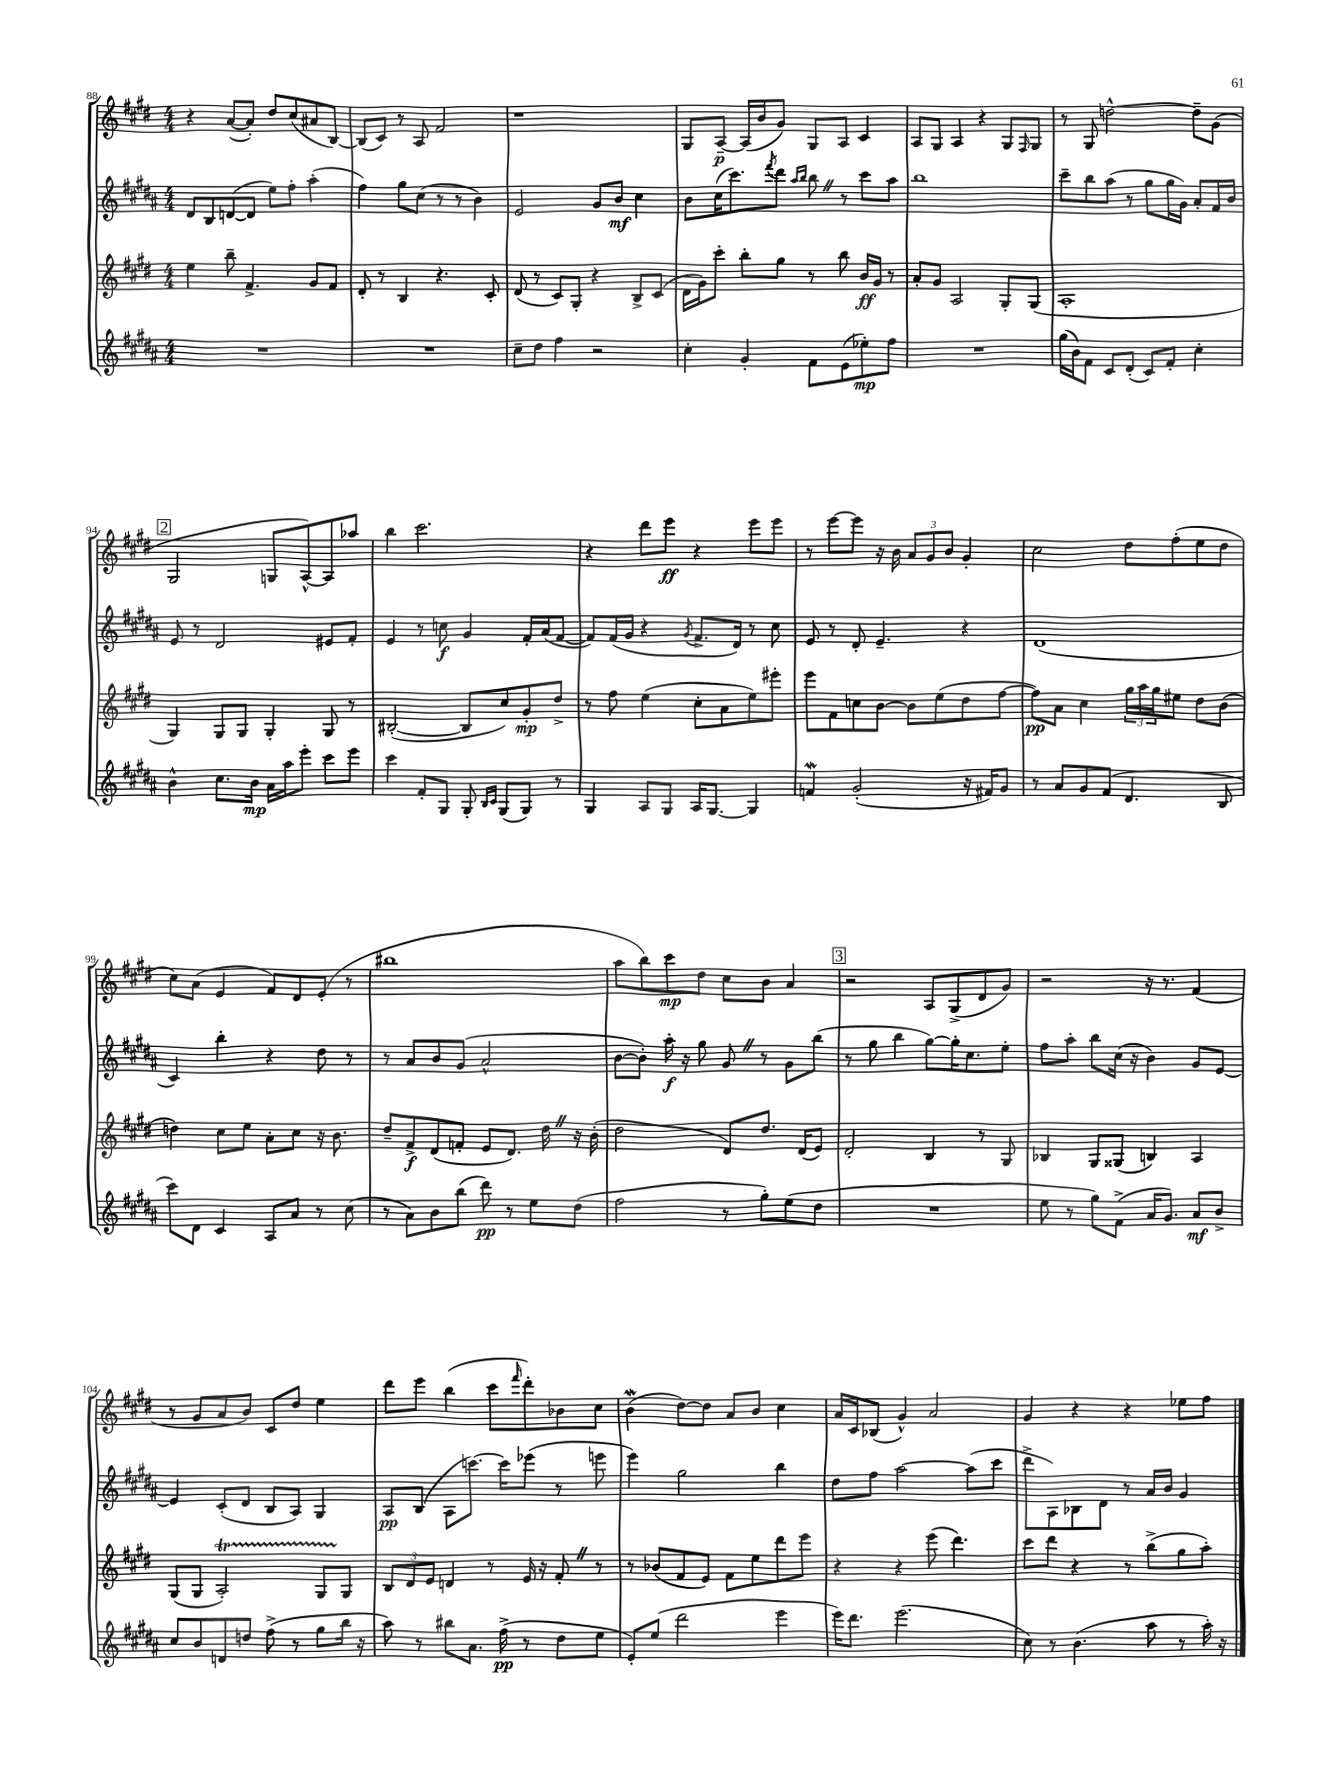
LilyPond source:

<<
\new StaffGroup <<
\new Staff = "s0" {
    \clef treble \key e \major \numericTimeSignature \time 4/4
    r4 a'8~( a'8-.) dis''8 cis''8( ais'8 b8~) |
    b8( cis'8) r8 a8 fis'2 |
    r1 |
    gis8 a8~--\p a16( b'16 gis'8) gis8 a8 cis'4 |
    a8 gis8 a4 r4 gis8 \grace { fis16 } gis8 |
    r8 gis8 d''2~-^ d''8-- gis'8( |
    \mark \markup { \box "2" } gis2 g8 a8~-^) a8 aes''8 |
    b''4 cis'''2. |
    r4 dis'''8 e'''8\ff r4 e'''8 e'''8 |
    r8 e'''8~ e'''8 r16 b'16 \tuplet 3/2 { a'8 gis'8 b'8 } gis'4-. |
    cis''2 dis''8 fis''8-.( e''8 dis''8 |
    cis''8) a'8( e'4 fis'8) dis'8 e'8-.( r8 |
    bis''1 |
    a''8 b''8) cis'''8\mp dis''8 cis''8 b'8 a'4 |
    \mark \markup { \box "3" } r2 a8 gis8->( dis'8 gis'8) |
    r2 r16 r8. fis'4( |
    r8 gis'8 a'8 b'8) cis'8 dis''8 e''4 |
    dis'''8 e'''8 b''4( cis'''8 \grace { fis'''16 } dis'''8-.) bes'8 cis''8 |
    b'4\mordent( dis''8~) dis''8 a'8 b'8 cis''4 |
    a'16 cis'16 bes8( gis'4-^) a'2 |
    gis'4 r4 r4 ees''8 fis''8 \bar "|." |
}
\new Staff = "s1" {
    \clef treble \key b \major \numericTimeSignature \time 4/4
    dis'8 b8 d'8~( d'8 e''8) fis''8-. ais''4-.( |
    fis''4) gis''8 cis''8( r8 r8 b'4) |
    e'2 gis'8 b'8\mf cis''4 |
    b'8 cis''16( cis'''8.) \acciaccatura { fis'''8 } dis'''8 \grace { ais''16 b''16 } b''8 \once \override BreathingSign.text = \markup { \musicglyph "scripts.caesura.straight" } \breathe r8 cis'''8 ais''8 |
    b''1 |
    cis'''8-- b''8 ais''8( r8 gis''8 gis''16 gis'16) ais'8-. fis'16 b'16 |
    \mark \markup { \box "2" } e'8 r8 dis'2 eis'8 fis'8-. |
    e'4 r8 c''8\f gis'4 fis'16-. ais'16( fis'8~ |
    fis'8) fis'16( gis'16 r4 \acciaccatura { gis'8 } fis'8.-> dis'16) r8 cis''8 |
    e'8 r8 dis'8-. e'4.-- r4 |
    dis'1( |
    cis'4) b''4-. r4 dis''8 r8 |
    r8 ais'8 b'8 gis'8( ais'2-^ |
    b'8~ b'8-.) ais''16-.\f r16 gis''8 gis'8 \once \override BreathingSign.text = \markup { \musicglyph "scripts.caesura.straight" } \breathe r8 gis'8 b''8( |
    \mark \markup { \box "3" } r8 gis''8 b''4 gis''8~) gis''16-. cis''8. e''8-. |
    fis''8 ais''8-. b''8 cis''16( r16 b'4) gis'8 e'8~ |
    e'4 cis'8-.( dis'8 b8 ais8) gis4 |
    ais8\pp b8( ais8 c'''8.~) c'''16 ees'''8( r8 e'''8 |
    e'''4) gis''2 b''4 |
    dis''8 fis''8 ais''2~ ais''8( cis'''8 |
    dis'''8-> ais8) bes8 dis'8 r8 ais'16 b'16 gis'4 \bar "|." |
}
\new Staff = "s2" {
    \clef treble \key e \major \numericTimeSignature \time 4/4
    e''4 b''8-- fis'4.-> gis'8 fis'8 |
    dis'8-. r8 b4 r4. cis'8-. |
    dis'8( r8 cis'8) gis8-. r4 b8-> cis'8( |
    dis'16 gis'16) cis'''8-. b''8-. gis''8 r8 b''8 b'16\ff gis'16 r8 |
    a'8-. gis'8 a2 gis8-. gis8( |
    a1-. |
    \mark \markup { \box "2" } gis4) gis8 gis8 gis4-. gis8 r8 |
    bis2~-.( bis8 cis''8) gis'8-.\mp dis''8-> |
    r8 fis''8 e''4( cis''8-. a'8 e''8) eis'''8-. |
    e'''8 fis'8 c''8 b'8~ b'8 e''8( dis''8 fis''8~ |
    fis''8\pp) a'8 cis''4 \tuplet 3/2 { gis''16 a''16 gis''16 } eis''8 dis''8 b'8( |
    d''4) cis''8 e''8 a'8-. cis''8 r16 b'8. |
    dis''8-- fis'8->\f dis'8( f'8-. e'8 dis'8.) dis''16 \once \override BreathingSign.text = \markup { \musicglyph "scripts.caesura.straight" } \breathe r16 b'16-.( |
    dis''2 dis'8) dis''8. dis'16( e'8) |
    \mark \markup { \box "3" } dis'2-. b4 r8 gis8 |
    bes4 gis8 gisis8( b4) a4 |
    gis8( gis8 a2-.\startTrillSpan) gis8 gis8\stopTrillSpan |
    \tuplet 3/2 { b8 dis'8 e'8 } d'4 r8 e'16 r16 fis'8-. \once \override BreathingSign.text = \markup { \musicglyph "scripts.caesura.straight" } \breathe r8 |
    r8 bes'8( fis'8 e'8) fis'8 e''8 dis'''8 e'''8 |
    r4 r4 e'''8( dis'''4.) |
    cis'''8 dis'''8 r4 r8 b''8->( gis''8 a''8-.) \bar "|." |
}
\new Staff = "s3" {
    \clef treble \key b \major \numericTimeSignature \time 4/4
    R1 |
    R1 |
    cis''8-- dis''8 fis''4 r2 |
    cis''4-. gis'4-. fis'8 e'8( ees''8-.\mp) fis''8 |
    R1 |
    gis''16( b'16) fis'8 cis'8 dis'8-.( cis'8) fis'8-. cis''4-. |
    \mark \markup { \box "2" } b'4-^ cis''8. b'16\mp ais'16 ais''16 e'''8-. cis'''8 e'''8 |
    cis'''4 fis'8-. gis8 gis8-. \grace { b16 cis'16 } gis8( gis8) r8 |
    gis4 ais8 gis8 ais16 gis8.~ gis4 |
    f'4\mordent gis'2-.( r16 fis'16) gis'8 |
    r8 ais'8 gis'8 fis'8( dis'4. b8 |
    cis'''8) dis'8 cis'4 ais8 ais'8 r8 cis''8( |
    r8 ais'8) b'8 b''8( dis'''8\pp) r8 e''8 dis''8( |
    fis''2 r8 gis''8-.) e''8( dis''8 |
    \mark \markup { \box "3" } R1 |
    e''8 r8 gis''8) fis'8->( ais'16 gis'8.) ais'8\mf b'8-> |
    cis''8 b'8 d'8 d''8 fis''8->( r8 gis''8 b''16 r16 |
    ais''8) r8 bis''8 ais'8. fis''16->\pp( r8 dis''8 e''8 |
    e'8-.) e''8( dis'''2 e'''4 |
    e'''16) dis'''8. e'''2.( |
    cis''8) r8 b'4.( ais''8 r8 ais''16-.) r16 \bar "|." |
}
>>
>>
\layout { \context { \Score currentBarNumber = #88 } }
